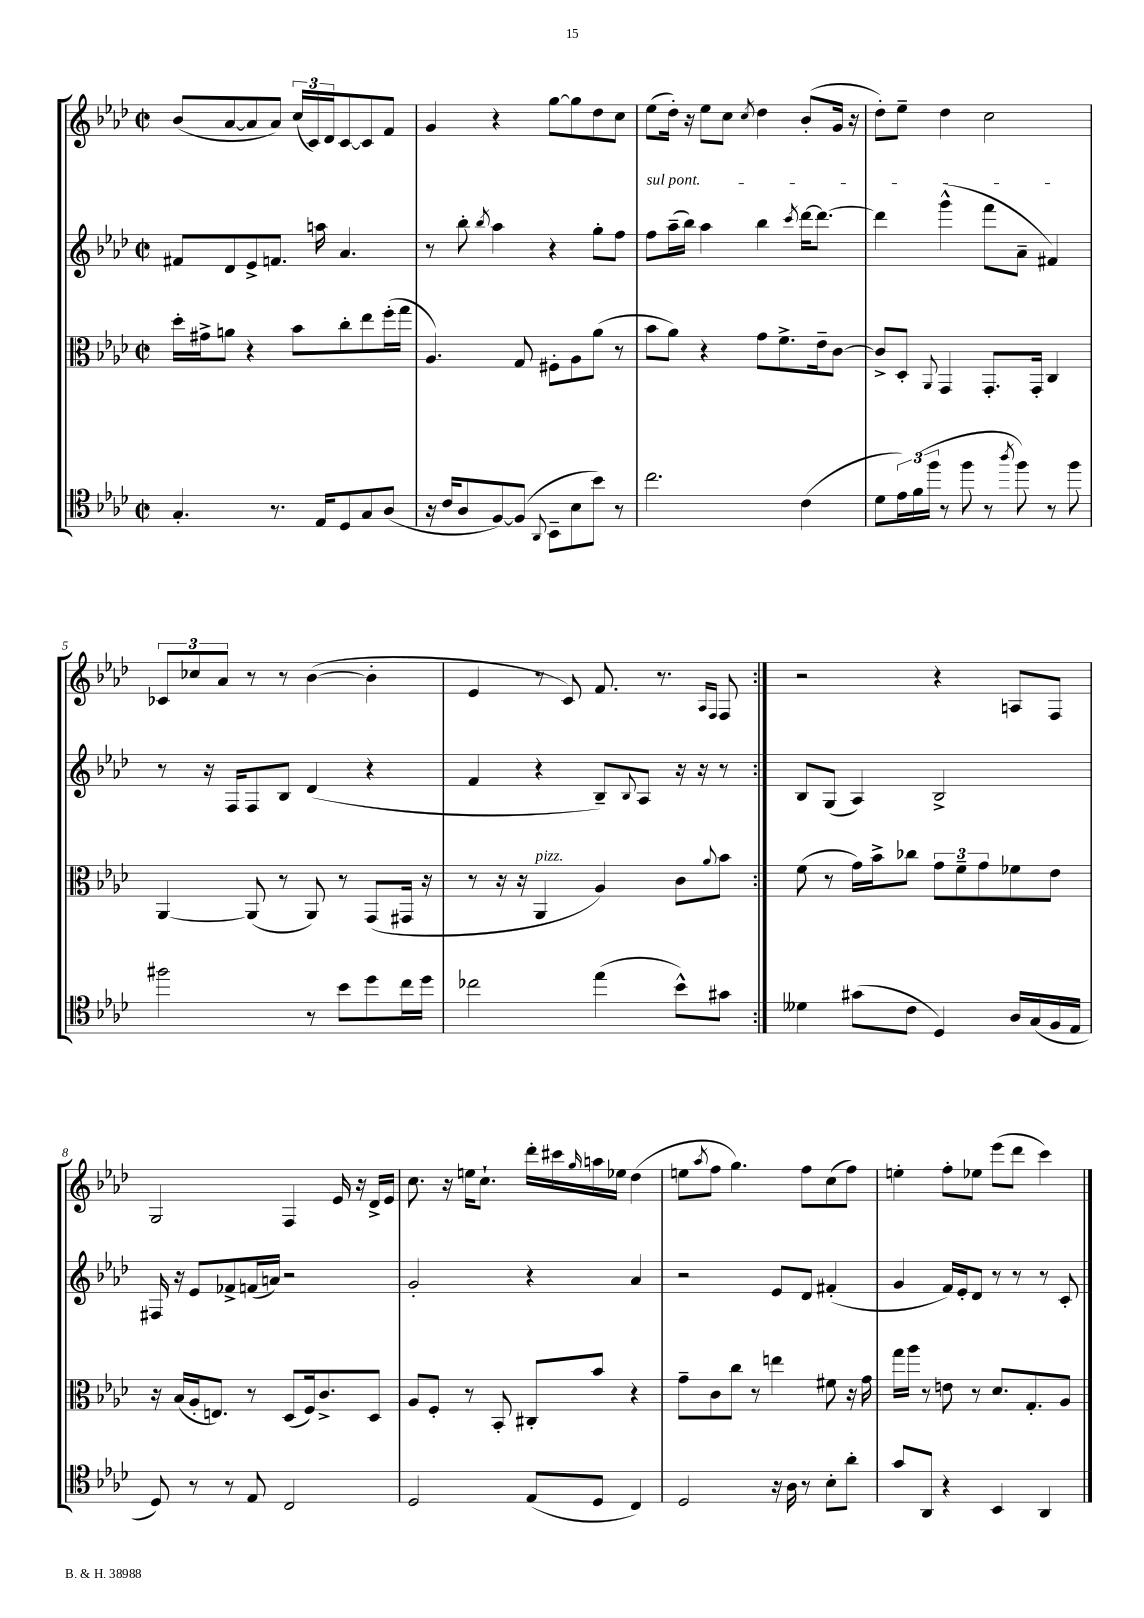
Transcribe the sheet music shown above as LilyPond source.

<<
\new StaffGroup <<
\new Staff = "s0" {
    \clef treble \key aes \major \defaultTimeSignature \time 2/2
    \repeat volta 2 { bes'8( aes'8~ aes'8 aes'8) \tuplet 3/2 { c''16( c'16) des'16 } c'8~ c'8 f'8 |
    g'4 r4 g''8~ g''8 des''8 c''8 |
    ees''8( des''16-.) r16 ees''8 c''8 \acciaccatura { c''8 } des''4 bes'8-.( g'16 r16 |
    des''8-.) ees''8-- des''4 c''2 |
    \tuplet 3/2 { ces'8 ces''8 aes'8 } r8 r8 bes'4~( bes'4-. |
    ees'4 r8 c'8) f'8. r8. \grace { aes16 f16 } f8 | }
    r2 r4 a8 f8 |
    g2 f4 ees'16 r16 des'16-> ees'16 |
    c''8. r16 e''16 c''8.-! des'''16-. cis'''16 \grace { g''16 } a''16 ees''16 des''4( |
    e''8 \acciaccatura { aes''8 } f''8 g''4.) f''8 c''8( f''8) |
    e''4-. f''8-. ees''8 ees'''8( des'''8 c'''4) \bar "|." |
}
\new Staff = "s1" {
    \clef treble \key aes \major \defaultTimeSignature \time 2/2
    \repeat volta 2 { fis'8 des'8 ees'8-> f'8. a''16 aes'4. |
    r8 bes''8-. \acciaccatura { bes''8 } aes''4 r4 g''8-. f''8 |
    \once \override TextSpanner.bound-details.left.text = \markup { \italic "sul pont." } f''8\startTextSpan aes''16--( bes''16) aes''4 bes''4 \acciaccatura { c'''8 } des'''16~ des'''8.~ |
    des'''4 g'''4-^( f'''8 aes'8-- fis'4\stopTextSpan) |
    r8 r16 f16 f8 bes8 des'4( r4 |
    f'4 r4 bes8--) \appoggiatura { bes8 } aes8 r16 r16 r8 | }
    bes8 g8( aes4) bes2-> |
    fis16 r16 ees'8 fes'8-> f'16( a'16) r2 |
    g'2-. r4 aes'4 |
    r2 ees'8 des'8 fis'4-.( |
    g'4 f'16) ees'16-. des'8 r8 r8 r8 c'8-. \bar "|." |
}
\new Staff = "s2" {
    \clef alto \key aes \major \defaultTimeSignature \time 2/2
    \repeat volta 2 { des''16-. gis'16-> a'8 r4 bes'8 c''8-. ees''8 f''16-.( g''16 |
    aes4.) g8 fis8-. aes8 aes'8( r8 |
    bes'8 aes'8) r4 g'8 f'8.-> ees'16-- c'8~ |
    c'8-> des8-. \appoggiatura { aes,8 } g,4 g,8.-. g,16-. c4 |
    aes,4~ aes,8( r8 aes,8) r8 g,8( gis,16 r16 |
    r8 r16 r16 aes,4^\markup { \italic "pizz." } aes4) c'8 \appoggiatura { aes'8 } bes'8 | }
    f'8( r8 g'16) bes'16-> ces''8 \tuplet 3/2 { g'8 f'8-- g'8 } fes'8 ees'8 |
    r16 bes16( aes16-. e8.) r8 des8( f16) c'8.-> des8 |
    aes8 f8-. r8 bes,8-. cis8-. bes'8 r4 |
    g'8-- c'8 c''8 r8 e''4 fis'8 r16 g'16 |
    g''16 aes''16 r8 e'8 r8 des'8. g8.-. aes8 \bar "|." |
}
\new Staff = "s3" {
    \clef tenor \key aes \major \defaultTimeSignature \time 2/2
    \repeat volta 2 { g4.-. r8. ees16 des8 g8 aes8( |
    r16 c'16 aes8 f8~) f8( \appoggiatura { aes,8 } bes,8-- bes8 bes'8) r8 |
    c''2. c'4( |
    des'8 \tuplet 3/2 { ees'16) f'16( f''16 } r8 f''8 r8 \acciaccatura { aes''8 } f''8) r8 f''8 |
    fis''2 r8 bes'8 des''8 c''16 des''16 |
    ces''2 ees''4( bes'8-^) gis'8 | }
    deses'4 gis'8( c'8 des4) aes16 g16( f16 ees16 |
    des8) r8 r8 ees8 c2 |
    des2 ees8( des8 c4) |
    des2 r16 aes16 r8 bes8-. aes'8-. |
    g'8 aes,8 r4 bes,4 aes,4 \bar "|." |
}
>>
>>
